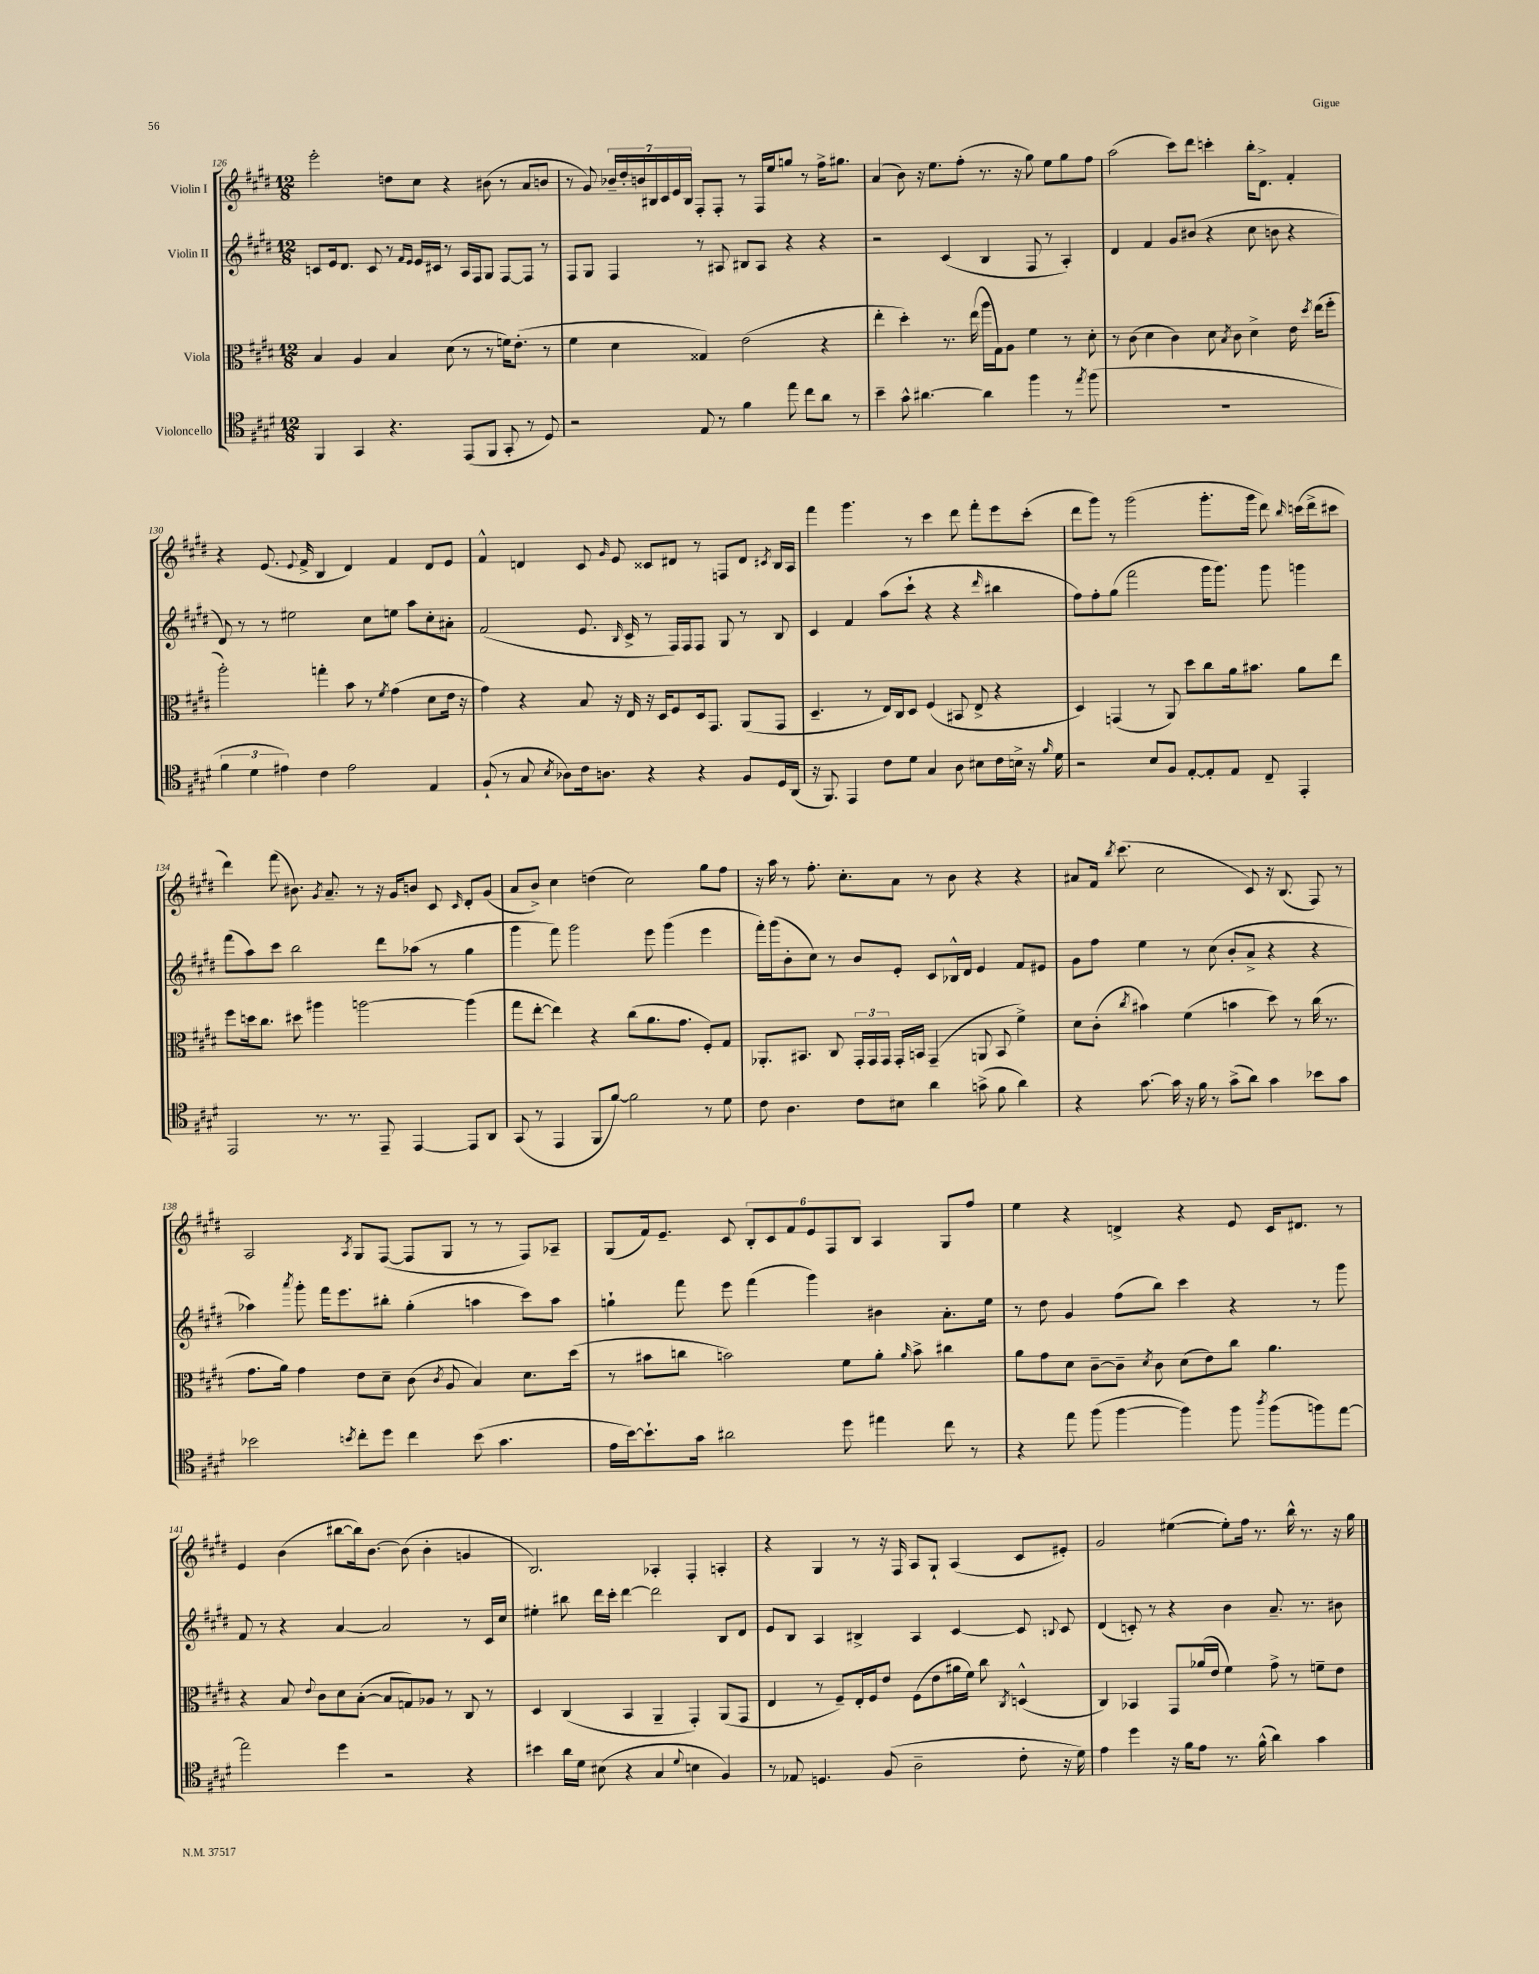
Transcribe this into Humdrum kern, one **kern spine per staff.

**kern	**kern	**kern	**kern
*part4	*part3	*part2	*part1
*staff4	*staff3	*staff2	*staff1
*I"Violoncello	*I"Viola	*I"Violin II	*I"Violin I
*clefC4	*clefC3	*clefG2	*clefG2
*k[f#c#g#d#]	*k[f#c#g#d#]	*k[f#c#g#d#]	*k[f#c#g#d#]
*M12/8	*M12/8	*M12/8	*M12/8
=126	=126	=126	=126
4FF#/	4B/	8cn/L	2eee'\
.	.	16e/k	.
.	.	8.d#/J	.
4GG#/	4A/	.	.
.	.	8c/	.
4.r	4B/	8r	8ddn\L
.	.	16qqf#/LL	.
.	.	16qqe/JJ	.
.	.	16e/LL	8cc#\J
.	.	16c#X/JJ	.
.	(8d#\	8r	4r
(8EE/L	8r	16A/LL	.
.	.	16F#/J	.
8FF#/J	8r	8G#/J	(8b#X\
8GG#'/	16fn\KL)	[8F#/L	8r
.	(8.e'\J	.	.
8r	.	8F#/J]	8a/L
8D#/)	8r	8r	8bn/J
=127	=127	=127	=127
2r	4f#\	8F#/L	8r
.	.	8G#/J	8g#/)
.	4d#\	4F#/	28b-X~/LL
.	.	.	28dd#'/
.	.	.	28bn/
.	.	.	28B#X/
.	.	.	28c#/
.	.	.	28e/
.	.	.	28B#/JJ
8E/	4G##X/)	8r	8F#'/L
8r	.	8A#X/	8F#'/J
4f#\	(2e\	8B#X/L	8r
.	.	8A#/J	16F#/LL
.	.	.	16ee/J
8ee\	.	4r	8ggn/J
8cc#\L	.	.	8r
8a\J	4r	4r	16ff#^\KL
.	.	.	8.gg#X\J
8r	.	.	.
=128	=128	=128	=128
4b~\	4ee'\	2r	(4a/
8g#^^\	4dd#'\)	.	8b\)
[4.a#X\	.	.	16r
.	.	.	8.ee\L
.	8.r	(4c#/	.
.	.	.	(8ff#'\J
.	(16ee\	.	.
4a#\]	16aa\LL	4B/	8.r
.	16G#\J)	.	.
.	8A\J	.	.
.	.	.	16r
4ff#\	4f#\	8F#/	8gg#\)
.	.	8r	8ee\L
8r	8r	4A'/)	8gg#\
8qee/	.	.	.
(8ff#\	8d#'\	.	8ff#\J
=129	=129	=129	=129
1.r	8r	4d#/	(2aa\
.	(8c#\	.	.
.	4d#\	4f#/	.
.	4c#\)	8g#/L	8ccc#\L)
.	.	(8b#X/J	8ddd#\J
.	8d#\	4r	4cccn'\
.	8qB/	.	.
.	8c#\	.	.
.	4d#^\	8cc#\	16bb'\KL
.	.	.	8.d#^\J
.	.	8bn\	.
.	16e\	4r	4f#'/
.	8qdd#/	.	.
.	(16ee\KL	.	.
.	8ff#'\J	.	.
!!LO:LB:g=z
=130	=130	=130	=130
6f#\	2aa'\)	8d#/)	4r
.	.	8r	.
6d#\	.	.	.
.	.	8r	(8.e/
6e#X\)	.	.	.
.	.	2ee#X\	.
.	.	.	8qqe/
.	.	.	16f#^/
4c#\	4ggn'\	.	4B/
2e#\	8b\	.	4d#/)
.	8r	8cc#\L	.
.	8qf#/	.	.
.	(4g#\	8een\J	4f#/
.	.	8aa\L	.
4E/	8d#\L	8cc#'\	8d#/L
.	16e\Jk	8a#X'\J	8e/J
.	16r	.	.
=131	=131	=131	=131
(8F#`/	4g#\)	(2f#/	4f#^^/
8r	.	.	.
8G#/	4r	.	4dn/
8qB/	.	.	.
8A-X\L)	.	.	.
16c#\k	8B/	8.e/	8c#/
8.An\J	.	.	.
.	.	.	16qqg#/
.	16r	.	8e/
.	.	16qqB/	.
.	16E/	16c#^/	.
4r	16r	8r	8c##X/L
.	16D#/KL	.	.
.	8F#/	16F#/LL)	8d#X/J
.	.	16F#/J	.
4r	16D#/k	8F#/J	8r
.	8.GG#/J	.	.
.	.	8G#/	8Fn/L
8F#/L	(8AA/L	8r	8d#/J
.	.	.	8qc#X/
16D#/L	8GG#/J	8B/	16B/LL
(16AA/JJ	.	.	16A/JJ
=132	=132	=132	=132
16r	4.D#~/	4c#/	4fff#\
8.FF#/)	.	.	.
4EE/	.	4f#/	4.ggg#\
.	8r	.	.
8c#\L	16E/LL)	(8aa\L	.
.	16C#/J	.	.
8d#\J	8D#/J	8ccc#`\J	8r
4G#/	(4F#/	4r	4ccc#\
8A\	8BB#X/	4r	8ddd#\
8B#X\L	8E^/	.	8fff#'\L
.	.	16qqddd#/	.
16c#\L	4r	4bb#X\	8eee\
16Bn^\JJ	.	.	.
16r	.	.	(8ccc#'\J
16qqf#/	.	.	.
16d#\	.	.	.
=133	=133	=133	=133
2r	4D#/)	8ff#\L)	8ddd#\L
.	.	8ff#'\	8ggg#\J)
.	(4GGn/	(8gg#\J	8r
.	.	2fff#\	(2ggg#\
8B/L	8r	.	.
8F#/J	8AA/)	.	.
[8E'/L	8dd#\L	.	.
8E'/]	8cc#\	16ggg#\KL	8.ggg#'\L
.	.	8.ggg#\J)	.
8E/J	16a\k	.	.
.	8.b#X\J	.	16ggg#\Jk
8C#~/	.	8ggg#\	8ddd#\)
.	.	.	16qqbb/
4EE'/	8a\L	4gggn\	(16cccn\LL
.	.	.	16ddd#^\J
.	8ee\J	.	8ccc#X\J
!!LO:LB:g=z
=134	=134	=134	=134
2EE/	8ff#\L	(8fff#\L	4ddd#\)
.	16ddn\k	8aa\)	.
.	8.cc#\J	.	.
.	.	8ccc#\J	(8fff#\
.	8dd#X\	2bb\	8.b#X\)
8.r	4aa#X\	.	.
.	.	.	8qg#/
.	.	.	8.a~/
8.r	.	.	.
.	[2aan\	.	8r
8EE~/	.	8ddd#\L	16r
.	.	.	16g#/KL
[4EE/	.	(8aa-X\J	8bn/J
.	.	8r	8c#/
.	.	.	16qqc#/
8EE/L]	(4aa\]	4gg#\	8d#'/L
8AA/J	.	.	(8g#/J
=135	=135	=135	=135
(8GG#/	8gg#\L	4ggg#\	8a/L
8r	[8ee'\J	.	8b^/J)
4EE/	4ee\])	8fff#\)	4cc#\
.	.	2ggg#\	.
8FF#/L	4r	.	(4ddn\
[8f#/J)	.	.	.
2f#\]	(8cc#\L	.	2cc#\)
.	8.a\	8eee\	.
.	.	(4ggg#\	.
.	8.g#\J	.	.
8r	8F#'/L)	4eee\	8gg#\L
8d#\	8G#/J	.	8ff#\J
=136	=136	=136	=136
8c#\	8.AA-X'/L	16fff#'\LL)	16r
.	.	(16ggg#\J	16aa\
4.A\	.	8b'\	8r
.	8.BB#X/J	.	.
.	.	8cc#\J)	8.ff#'\
.	8C#/	8r	.
.	.	.	8.cc#'\L
8c#\L	24GG#'/LL	8b/L	.
.	24GG#/	.	.
.	24GG#/JJ	.	.
8B#X\J	16GG#'/LL	8e'/J	8a\J
.	16BBn/JJ	.	.
4a\	(4GG#~/	8c#/L	8r
.	.	16B-X^^/L	8b\
.	.	16d#/JJ	.
(8gn^\	8AAn/	4e/	4r
8f#\	8BB/	.	.
4a\)	4f#^\)	8f#/L	4r
.	.	8e#X/J	.
=137	=137	=137	=137
4r	8d#\L	8g#\L	8a#X/L
.	(8c#'\J	8ff#\J	16f#/Jk
.	.	.	8qbb/
.	.	.	(8.ccc#\
.	8qcc#/	.	.
[8.g#\	4b#X\)	4ee\	.
.	.	.	2cc#\
16g#\]	.	.	.
16r	(4f#\	8r	.
16f#\	.	.	.
8r	.	(8cc#\	.
(8g#^\L	4bn\	8b'/L	.
8a\J)	.	8a^/J	8c#/)
4g#\	8dd#\)	4r	16r
.	.	.	(8.B/
.	8r	.	.
8b-X\L	(16cc#\	4r	8F#/)
.	8.r	.	.
8g#\J	.	.	8r
!!LO:LB:g=z
=138	=138	=138	=138
2b-X\	8.g#\L	4aa-X\)	2A/
.	16a\Jk)	.	.
.	.	8qaaa/	.
.	4g#\	8ggg#'\	.
.	.	16fff#\KL	.
.	.	8.eee\	.
8qbn/	.	.	8qA/
8cc#'\L	8e\L	.	8G#/L
8dd#\J	8d#~\J	8bb#X'\J	([8F#/J
4cc#\	(8c#\	(4gg#'\	8F#/L]
.	8qc#/	.	.
.	8A/	.	8G#/J
(8b\	4B/)	4aan\	8r
4.g#\	.	.	8r
.	8.d#\L	8ccc#\L)	8F#/L)
.	.	8aa\J	8A-X~/J
.	(16dd#\Jk	.	.
=139	=139	=139	=139
16e\LL	8r	4ggn`\	(8G#/L
[16b\J)	.	.	.
8.b`\]	8b#X\L	.	16f#/k)
.	.	.	8.e~/J
.	8ccn\J	8fff#\	.
16g#\Jk	.	.	.
2a#X\	2bn\)	8eee\	8c#/
.	.	(4fff#\	12B'/L
.	.	.	12c#/
.	.	.	12f#/
.	.	4ggg#\)	12e/
.	.	.	12F#/
8dd#\	8f#\L	.	.
.	.	.	12B/J
4ee#X\	8a'\J	4b#X\	4A/
.	16qqa/	.	.
.	8b^\	.	.
8cc#\	4cc#X\	8.a'\L	8G#/L
8r	.	.	8ff#/J
.	.	16ee\Jk	.
=140	=140	=140	=140
4r	8a\L	8r	4ee\
.	8g#\	8dd#\	.
8ee\	8d#\J	4g#/	4r
(8ff#\	[8c#~\L	.	.
[4ff#\	8c#~\J]	(8ff#\L	4dn^/
.	8qd#/	.	.
.	8c#\	8bb\J)	.
4ff#\])	(8d#\L	4ccc#\	4r
.	8e\)	.	.
8ff#\	8cc#\J	4r	8e/
8qaa/	.	.	.
(8ff#\L	4.a\	.	16c#/KL
.	.	.	8.d#X/J
8ffn\)	.	8r	.
[8ee\J	.	8ggg#\	8r
!!LO:LB:g=z
=141	=141	=141	=141
2ee\]	4r	8f#/	4e/
.	.	8r	.
.	8B/	4r	(4b\
.	8qqe/	.	.
.	8c#\L	.	.
4dd#\	8d#\	[4a/	[8bb#X\L
.	([8B'\J	.	16bb#\k])
.	.	.	[8.b\J
2r	8B/L]	2a/]	.
.	8Gn/)	.	(8b\]
.	8A-X/J	.	4b'\
.	8r	.	.
4r	8C#/	8r	4gn/
.	8r	16c#/LL	.
.	.	16cc#/JJ	.
=142	=142	=142	=142
4b#X\	4D#/	4ee#X'\	2.B/)
16a\LL	(4C#/	8bb#X\	.
16d#\JJ	.	.	.
(8B#X\	.	16ddd#\LL	.
.	.	16ccc#'\JJ	.
4r	4BB/	[4ddd#\	.
4G#/	4AA~/	2ddd#\]	4A-X'/
8qqd#/	.	.	.
4Bn\	4GG#'/)	.	4F#'/
4F#/)	(8AA/L	8B/L	4An'/
.	8GG#/J	8d#/J	.
=143	=143	=143	=143
8r	4E/	8e/L	4r
8E-X/	.	8B/J	.
4.Dn/	8r	4A/	4G#/
.	8F#~/L)	.	.
.	16E'/L	4B#X^/	8r
.	16F#/J	.	.
(8F#/	8e/J	.	16r
.	.	.	16F#/
2A~\	(8F#\L	4A/	8A/L
.	8e\	.	8G#`/J
.	16a#X\L	[4c#/	(4A/
.	16f#\JJ)	.	.
.	8cc#\	.	.
.	8qC#/	.	.
8c#'\	(4Dn^^/	8c#/]	8c#/L
.	.	8qqBn/	.
16r	.	8c#/	8e#X'/J)
16d#\)	.	.	.
=144	=144	=144	=144
4e\	4C#/)	(4d#/	2g#/
4dd#\	4BB-X/	8cn'/)	.
.	.	8r	.
16r	8GG#/L	4r	([4ee#X\
16f#\KL	.	.	.
8e\J	(16a-X/L	.	.
.	16e/JJ	.	.
8.r	4f#\)	4b\	8ee#'\L])
.	.	.	16ff#\Jk
(16f#^^\	.	.	8.r
4a\)	8g#^\	8.a~/	.
.	8r	.	16bb^^\
.	.	8.r	8.r
4g#\	8fn~\L	.	.
.	8e\J	8b#X\	16r
.	.	.	16gg#\
==	==	==	==
*-	*-	*-	*-
